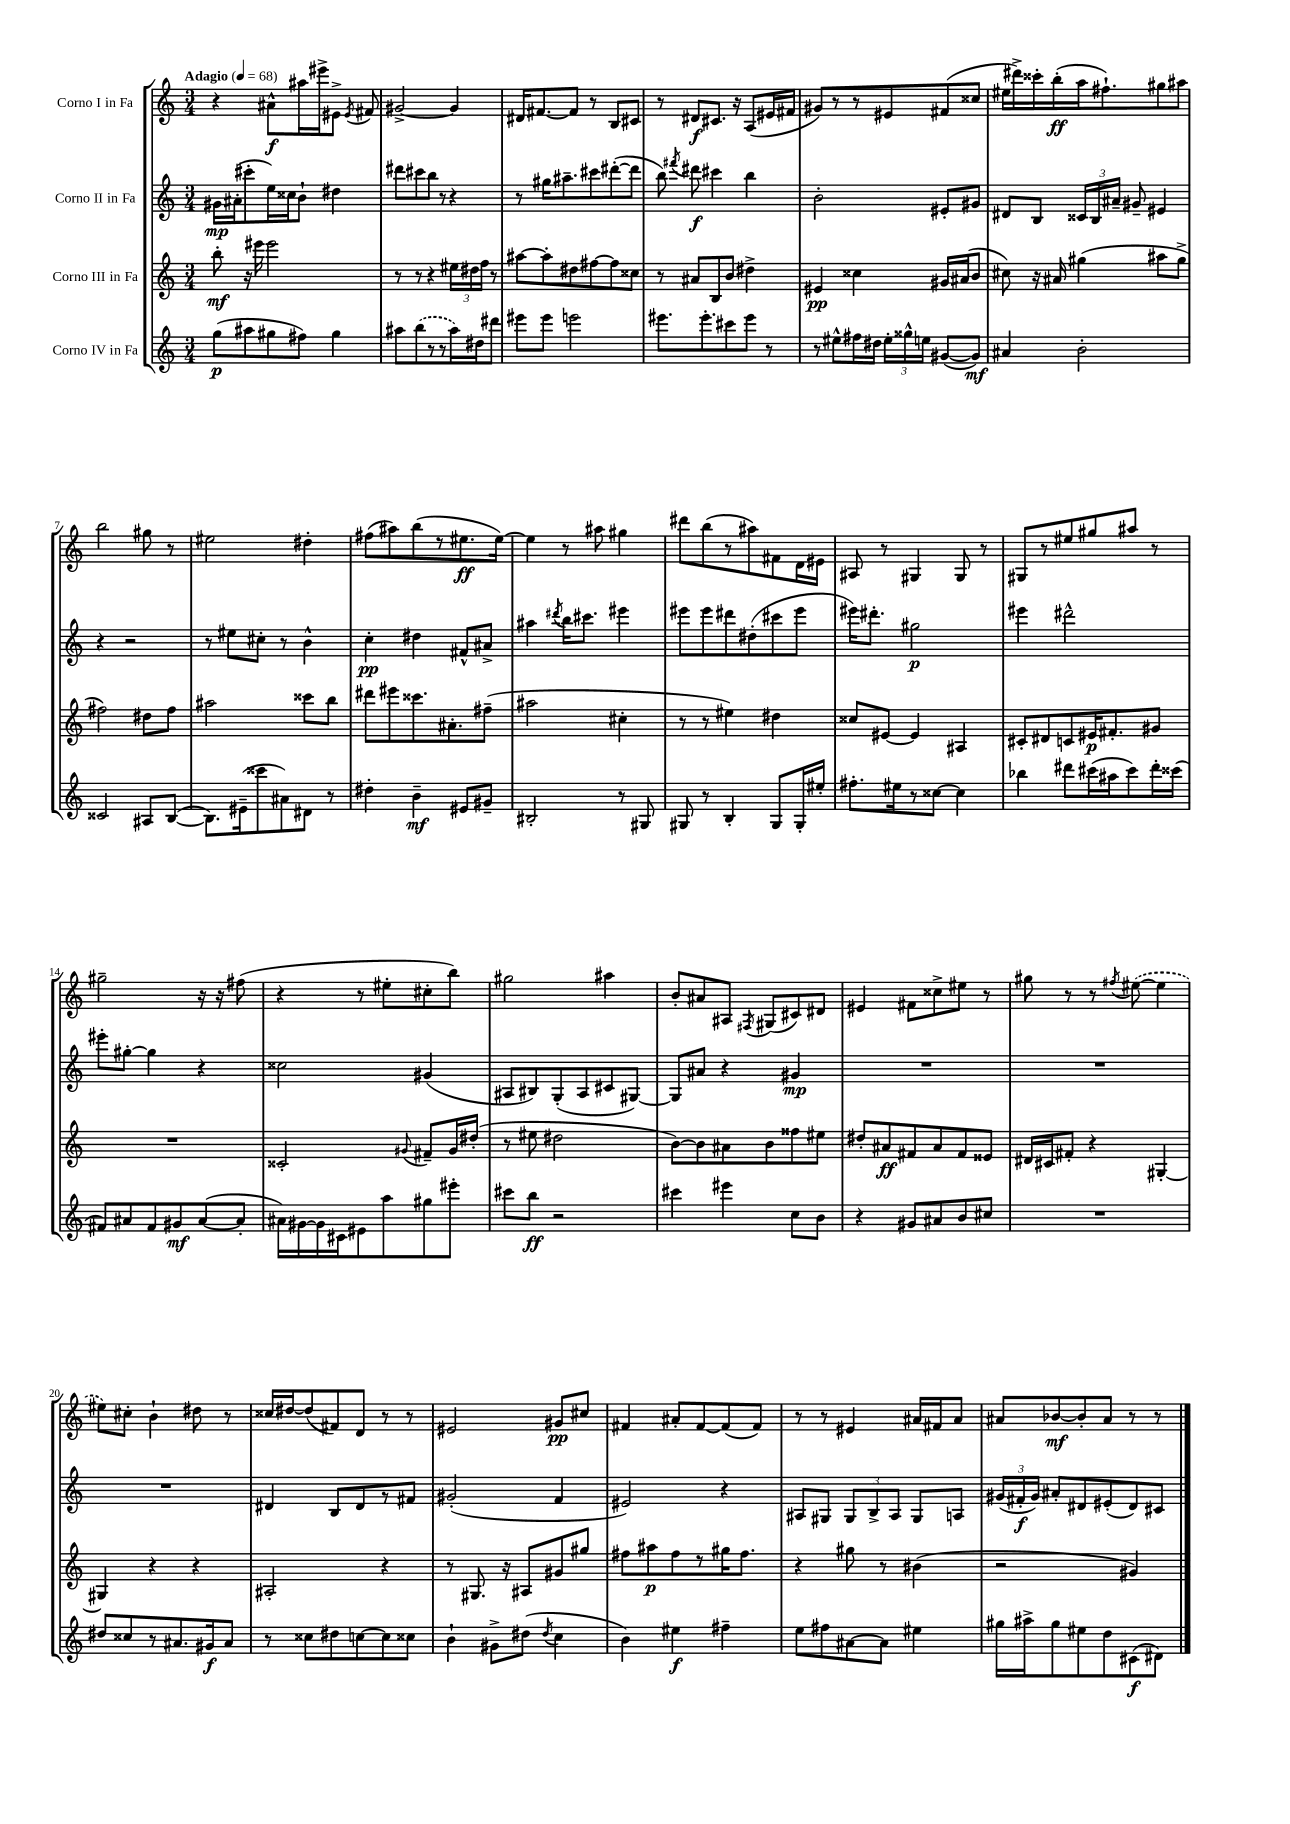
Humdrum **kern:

**kern	**dynam	**kern	**dynam	**kern	**dynam	**kern	**dynam
*part4	*part4	*part3	*part3	*part2	*part2	*part1	*part1
*staff4	*staff4	*staff3	*staff3	*staff2	*staff2	*staff1	*staff1
*I"Corno IV in Fa	*	*I"Corno III in Fa	*	*I"Corno II in Fa	*	*I"Corno I in Fa	*
*clefG2	*	*clefG2	*	*clefG2	*	*clefG2	*
*k[]	*	*k[]	*	*k[]	*	*k[]	*
*M3/4	*	*M3/4	*	*M3/4	*	*M3/4	*
*MM68	*	*MM68	*	*MM68	*	*MM68	*
=1	=1	=1	=1	=1	=1	=1	=1
!	!	!	!	!	!	!LO:TX:a:B:t=Adagio	!
(8gg\L	p	8bb'\	mf	16g#X\LL	mp	4r	.
.	.	.	.	(16a#X'\J	.	.	.
8aa#X\	.	16r	.	8ccc#X'\	.	.	.
.	.	16eee#X\	.	.	.	.	.
8gg#X\	.	2eee#\	.	16ee\L)	.	8a#X^^\L	f
.	.	.	.	16cc##X\J	.	.	.
8ff#X\J)	.	.	.	8b`\J	.	16aa#X\L	.
.	.	.	.	.	.	16eee#X^\J	.
4gg#\	.	.	.	4dd#X\	.	8e#X^\J	.
.	.	.	.	.	.	8qe#/	.
.	.	.	.	.	.	8f#X/	.
=2	=2	=2	=2	=2	=2	=2	=2
8aa#X\L	.	8r	.	8ddd#X\L	.	[2g#X^/	.
(8bb\	.	8r	.	8ccc#X\	.	.	.
8r	.	4r	.	8bb\J	.	.	.
8r	.	.	.	8r	.	.	.
16aa#\L)	.	24ee#X\LL	.	4r	.	4g#/]	.
.	.	24dd#X\	.	.	.	.	.
16dd#X\J	.	.	.	.	.	.	.
.	.	24ff\JJ	.	.	.	.	.
8ddd#X\J	.	8r	.	.	.	.	.
=3	=3	=3	=3	=3	=3	=3	=3
8eee#X\L	.	[8aa#X\L	.	8r	.	16d#X/KL	.
.	.	.	.	.	.	[8.f#X/	.
8eee#\J	.	8aa#'\]	.	16gg#X\KL	.	.	.
.	.	.	.	8.aa#X~\	.	.	.
2eeen\	.	8dd#X\	.	.	.	8f#/J]	.
.	.	[8ff#X\	.	8ccc#X\	.	8r	.
.	.	8ff#\]	.	([8ddd#X'\	.	8B/L	.
.	.	8cc##X\J	.	8ddd#\J]	.	8c#X/J	.
=4	=4	=4	=4	=4	=4	=4	=4
8.eee#X\L	.	8r	.	8bb\)	.	8r	.
.	.	.	.	8qfff#X/	.	.	.
.	.	8a#X/L	.	8ddd#X\	f	8d#X/L	f
8.eee#'\	.	.	.	.	.	.	.
.	.	8B/	.	4ccc#X\	.	8.c#X/J	.
8ccc#X\	.	8b/J	.	.	.	.	.
.	.	.	.	.	.	16r	.
8eee#\J	.	4dd#X^\	.	4bb\	.	(8A/L	.
8r	.	.	.	.	.	16e#X/L	.
.	.	.	.	.	.	16f#X/JJ	.
=5	=5	=5	=5	=5	=5	=5	=5
8r	.	4e#X/	pp	2b'\	.	8g#X/L)	.
8ee#X^^\L	.	.	.	.	.	8r	.
16ff#X\L	.	4cc##X\	.	.	.	8r	.
16dd#X\JJ	.	.	.	.	.	.	.
24ee#'\LL	.	.	.	.	.	8e#X/	.
24gg##X^^\	.	.	.	.	.	.	.
24een\JJ	.	.	.	.	.	.	.
([8g#X/L	.	16g#X/LL	.	8e#X'/L	.	(8f#X/	.
.	.	(16a#X/J	.	.	.	.	.
8g#/J])	mf	8b/J	.	8g#X/J	.	8cc##X/J	.
=6	=6	=6	=6	=6	=6	=6	=6
4a#X/	.	8cc#X\)	.	8d#X/L	.	16ee#X\LL	.
.	.	.	.	.	.	16ddd#X^\)	.
.	.	16r	.	8B/J	.	16ccc##X'\	.
.	.	16a#X/	.	.	.	(16bb'\	ff
2b'\	.	(4gg#X\	.	24c##X/LL	.	16aa\J	.
.	.	.	.	24B/	.	.	.
.	.	.	.	.	.	8.ff#X`\)	.
.	.	.	.	24a#X~/JJ	.	.	.
.	.	.	.	8g#X~/	.	.	.
.	.	8aa#X\L	.	4e#X/	.	8gg#X\	.
.	.	8gg#^\J	.	.	.	8aa#X\J	.
!!LO:LB:g=z
=7	=7	=7	=7	=7	=7	=7	=7
2c##X/	.	2ff#X\)	.	4r	.	2bb\	.
.	.	.	.	2r	.	.	.
8A#X/L	.	8dd#X\L	.	.	.	8gg#X\	.
([8B/J	.	8ff#\J	.	.	.	8r	.
=8	=8	=8	=8	=8	=8	=8	=8
8.B\L])	.	2aa#X\	.	8r	.	2ee#X\	.
.	.	.	.	8ee#X\L	.	.	.
(16e#X~\k	.	.	.	.	.	.	.
8ccc##X\	.	.	.	8cc#X'\J	.	.	.
8a#X\)	.	.	.	8r	.	.	.
8d#X\J	.	8ccc##X\L	.	4b^^\	.	4dd#X'\	.
8r	.	8bb\J	.	.	.	.	.
=9	=9	=9	=9	=9	=9	=9	=9
4dd#X'\	.	8ddd#X\L	.	4cc'\	pp	(8ff#X\L	.
.	.	8eee#X\	.	.	.	8aa#X\)	.
4b~\	mf	8.ccc##X\	.	4dd#X\	.	(8bb\	.
.	.	.	.	.	.	8r	.
.	.	8.a#X'\	.	.	.	.	.
8e#X/L	.	.	.	8f#X^^/L	.	8.ee#X\	ff
8g#X~/J	.	(8ff#X~\J	.	8a#X^/J	.	.	.
.	.	.	.	.	.	[16ee#\Jk)	.
=10	=10	=10	=10	=10	=10	=10	=10
2B#X'/	.	2aa#X\	.	4aa#X\	.	4ee#\]	.
.	.	.	.	8qddd#X/	.	.	.
.	.	.	.	16bb\KL	.	8r	.
.	.	.	.	8.ccc#X\J	.	.	.
.	.	.	.	.	.	8aa#X\	.
8r	.	4cc#X'\	.	4eee#X\	.	4gg#X\	.
8G#X/	.	.	.	.	.	.	.
=11	=11	=11	=11	=11	=11	=11	=11
8G#X/	.	8r	.	8eee#X\L	.	8ddd#X\L	.
8r	.	8r	.	8eee#\	.	(8bb\	.
4B'/	.	4ee#X\)	.	8ddd#X\	.	8r	.
.	.	.	.	(8dd#X'\	.	8aa#X\)	.
8G#/L	.	4dd#X\	.	8ccc#X\	.	8f#X\	.
16G#'/L	.	.	.	8eee#\J	.	16d\L	.
16ee#X'/JJ	.	.	.	.	.	16e#X\JJ	.
=12	=12	=12	=12	=12	=12	=12	=12
8.ff#X'\L	.	8cc##X/L	.	16eee#X\KL)	.	8A#X/	.
.	.	.	.	8.ddd#X'\J	.	.	.
.	.	[8e#X/J	.	.	.	8r	.
16ee#X\k	.	.	.	.	.	.	.
8r	.	4e#/]	.	2gg#X\	p	4G#X/	.
[8cc##X\J	.	.	.	.	.	.	.
4cc##\]	.	4A#X/	.	.	.	8G#/	.
.	.	.	.	.	.	8r	.
=13	=13	=13	=13	=13	=13	=13	=13
4bb-X\	.	8c#X'/L	.	4eee#X\	.	8G#X/L	.
.	.	8d#X/	.	.	.	8r	.
8ddd#X\L	.	8cn/	.	2ddd#X^^\	.	8ee#X/	.
(16ccc#X\L	.	16e#X/K	p	.	.	8gg#X/	.
16aa#X\J	.	8.f#X'/	.	.	.	.	.
8ccc#\)	.	.	.	.	.	8aa#X/J	.
16ddd#'\L	.	8g#X/J	.	.	.	8r	.
(16ccc##X\JJ	.	.	.	.	.	.	.
!!LO:LB:g=z
=14	=14	=14	=14	=14	=14	=14	=14
8f#X/L)	.	2.r	.	8eee#X'\L	.	2gg#X~\	.
8a#X/	.	.	.	[8gg#X'\J	.	.	.
8f#/	.	.	.	4gg#\]	.	.	.
8g#X/	mf	.	.	.	.	.	.
([8a#/	.	.	.	4r	.	16r	.
.	.	.	.	.	.	16r	.
8a#'/J]	.	.	.	.	.	(8ff#X\	.
=15	=15	=15	=15	=15	=15	=15	=15
16a#X\LL)	.	2c##X'/	.	2cc##X\	.	4r	.
[16g#X\	.	.	.	.	.	.	.
16g#\]	.	.	.	.	.	.	.
16c#X\J	.	.	.	.	.	.	.
8e#X\	.	.	.	.	.	8r	.
8aa\	.	.	.	.	.	8ee#X'\L	.
.	.	8qqg#X/	.	.	.	.	.
8gg#X\	.	8f#X~/L	.	(4g#X/	.	8cc#X'\	.
8eee#X'\J	.	16g#/L	.	.	.	8bb\J)	.
.	.	(16dd#X'/JJ	.	.	.	.	.
=16	=16	=16	=16	=16	=16	=16	=16
8ccc#X\L	.	8r	.	8A#X/L	.	2gg#X\	.
8bb\J	ff	8ee#X\	.	8B#X/)	.	.	.
2r	.	2dd#X\	.	(8G'/	.	.	.
.	.	.	.	8A#/	.	.	.
.	.	.	.	8c#X/	.	4aa#X\	.
.	.	.	.	[8G#X/J)	.	.	.
=17	=17	=17	=17	=17	=17	=17	=17
4ccc#X\	.	[8b\L)	.	8G#/L]	.	8b'/L	.
.	.	8b\]	.	8a#X/J	.	8a#X/	.
4eee#X\	.	8a#X\	.	4r	.	8A#X/J	.
.	.	.	.	.	.	8qF#X/	.
.	.	8b\	.	.	.	(8G#X/L	.
8cc\L	.	8ff##X\	.	4g#X/	mp	8c#X/)	.
8b\J	.	8ee#X\J	.	.	.	8d#X/J	.
=18	=18	=18	=18	=18	=18	=18	=18
4r	.	8dd#X'/L	.	2.r	.	4e#X/	.
.	.	8a#X/	ff	.	.	.	.
8g#X/L	.	8f#X/	.	.	.	8f#X\L	.
8a#X/	.	8a#/	.	.	.	8cc##X^\	.
8b/	.	8f#/	.	.	.	8ee#X\J	.
8cc#X/J	.	8e##X/J	.	.	.	8r	.
=19	=19	=19	=19	=19	=19	=19	=19
2.r	.	16d#X/LL	.	2.r	.	8gg#X\	.
.	.	16c#X/J	.	.	.	.	.
.	.	8f#X'/J	.	.	.	8r	.
.	.	4r	.	.	.	8r	.
.	.	.	.	.	.	8qff#X/	.
.	.	.	.	.	.	([8ee#X\	.
.	.	[4G#X'/	.	.	.	4ee#\]	.
!!LO:LB:g=z
=20	=20	=20	=20	=20	=20	=20	=20
8dd#X/L	.	4G#X/]	.	2.r	.	8ee#X\L)	.
8cc##X/	.	.	.	.	.	8cc#X'\J	.
8r	.	4r	.	.	.	4b`\	.
8.a#X/	.	.	.	.	.	.	.
.	.	4r	.	.	.	8dd#X\	.
16g#X/k	f	.	.	.	.	.	.
8a#/J	.	.	.	.	.	8r	.
=21	=21	=21	=21	=21	=21	=21	=21
8r	.	2A#X'/	.	4d#X/	.	16cc##X/LL	.
.	.	.	.	.	.	[16dd#X/J	.
8cc##X\L	.	.	.	.	.	(8dd#/]	.
8dd#X\	.	.	.	8B/L	.	8f#X/)	.
[8ccn\	.	.	.	8d#/	.	8d/J	.
8cc\]	.	4r	.	8r	.	8r	.
8cc##X\J	.	.	.	8f#X/J	.	8r	.
=22	=22	=22	=22	=22	=22	=22	=22
4b`\	.	8r	.	(2g#X'/	.	2e#X/	.
.	.	8.G#X/	.	.	.	.	.
8g#X^\L	.	.	.	.	.	.	.
.	.	16r	.	.	.	.	.
(8dd#X\J	.	8A#X/L	.	.	.	.	.
8qdd#/	.	.	.	.	.	.	.
4cc\	.	8g#X/	.	4f/	.	8g#X/L	pp
.	.	8gg#X/J	.	.	.	8cc#X/J	.
=23	=23	=23	=23	=23	=23	=23	=23
4b\)	.	8ff#X\L	.	2e#X/)	.	4f#X/	.
.	.	8aa#X\	p	.	.	.	.
4ee#X\	f	8ff#\	.	.	.	8a#X'/L	.
.	.	8r	.	.	.	[8f#/	.
4ff#X~\	.	16gg#X\K	.	4r	.	(8f#/]	.
.	.	8.ff#\J	.	.	.	.	.
.	.	.	.	.	.	8f#/J)	.
=24	=24	=24	=24	=24	=24	=24	=24
8ee\L	.	4r	.	8A#X/L	.	8r	.
8ff#X\	.	.	.	8G#X/J	.	8r	.
[8a#X\	.	8gg#X\	.	12G#/L	.	4e#X/	.
.	.	.	.	12B^/	.	.	.
8a#\J]	.	8r	.	.	.	.	.
.	.	.	.	12A#/J	.	.	.
4ee#X\	.	(4b#X\	.	8G#/L	.	16a#X/LL	.
.	.	.	.	.	.	16f#X/J	.
.	.	.	.	8An/J	.	8a#/J	.
=25	=25	=25	=25	=25	=25	=25	=25
16gg#X\LL	.	2r	.	(24g#X/LL	.	8a#X/L	.
.	.	.	.	24f#X'/	f	.	.
16aa#X^\J	.	.	.	.	.	.	.
.	.	.	.	24g#/JJ)	.	.	.
8gg#\	.	.	.	8a#X'/L	.	[8b-X/	mf
8ee#X\	.	.	.	8d#X/	.	8b-'/]	.
8dd\	.	.	.	(8e#X'/	.	8a#/J	.
(8c#X\	f	4g#X/)	.	8d#/)	.	8r	.
8d#X\J)	.	.	.	8c#X/J	.	8r	.
==	==	==	==	==	==	==	==
*-	*-	*-	*-	*-	*-	*-	*-
